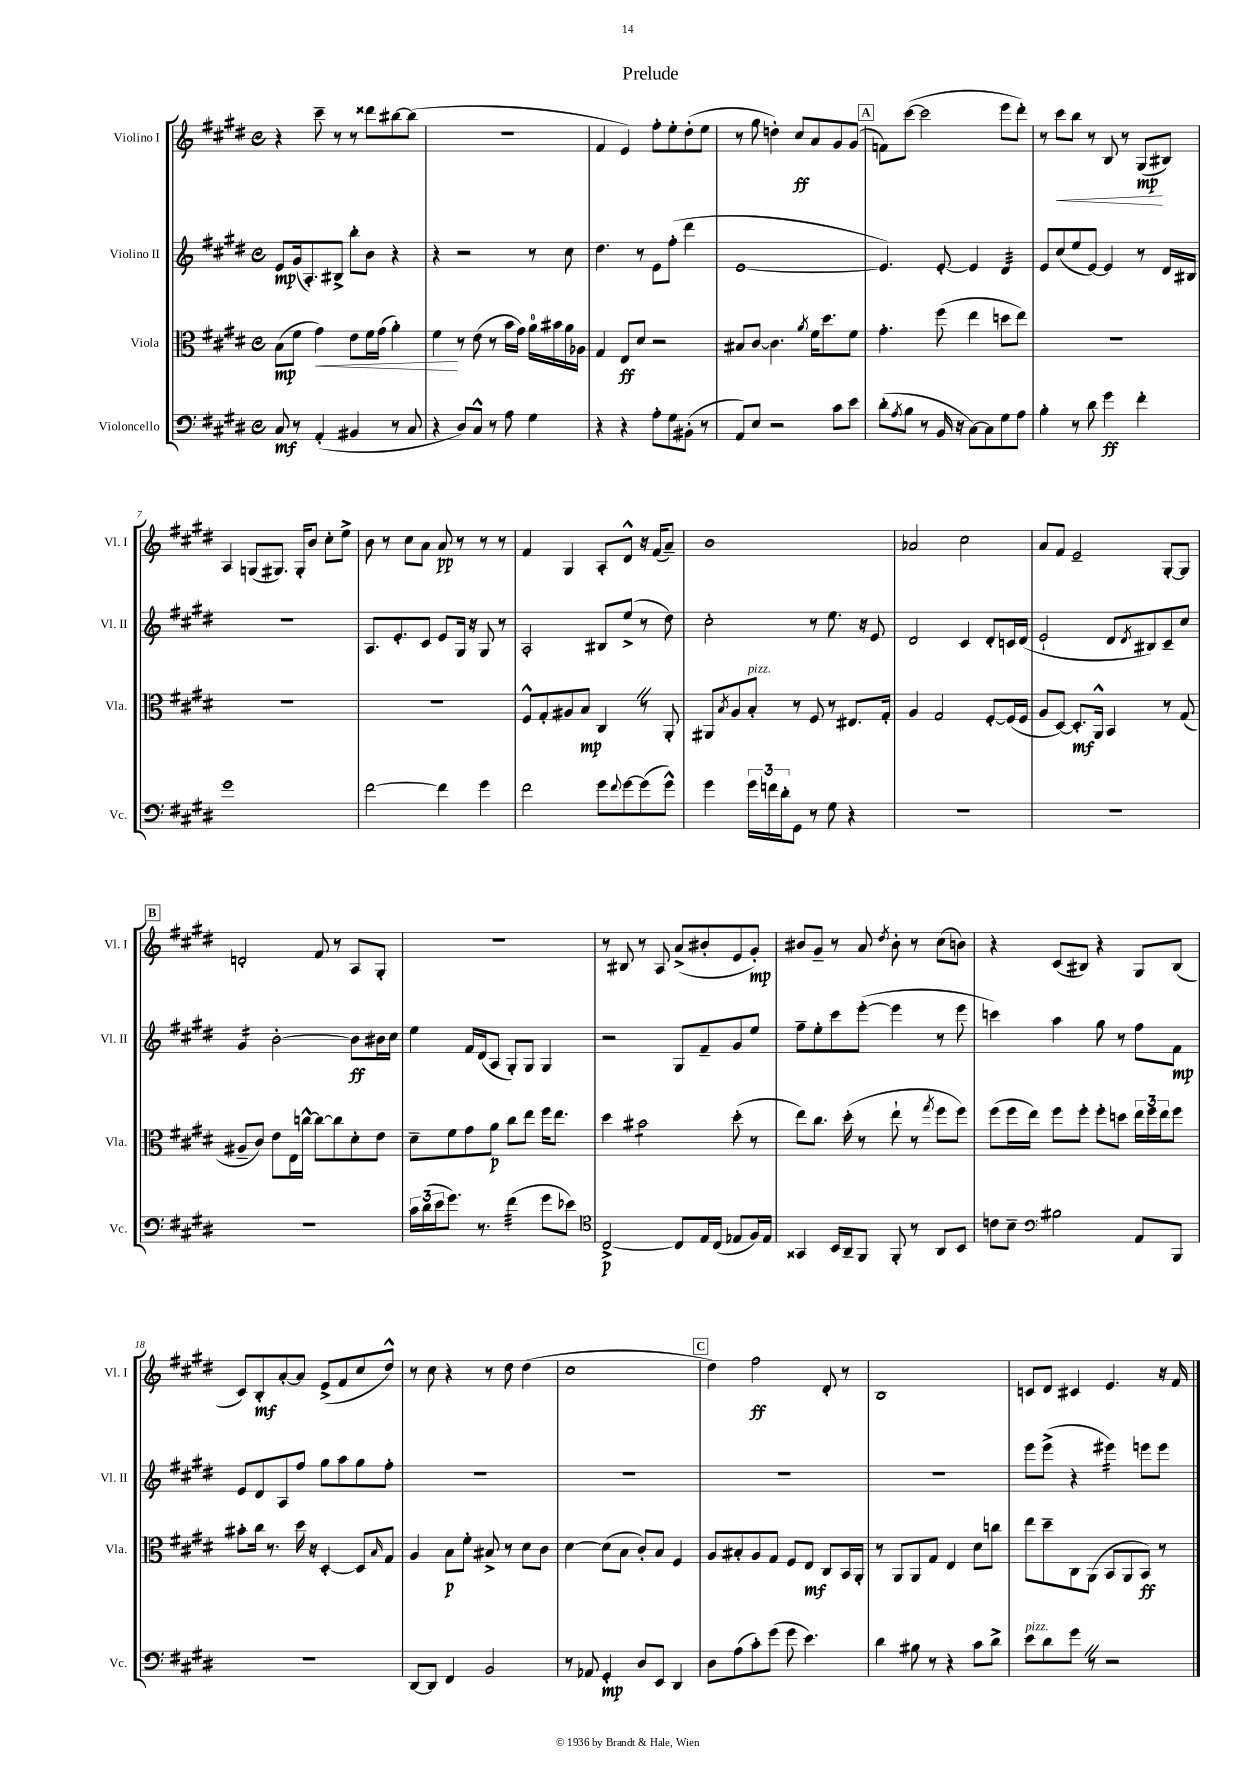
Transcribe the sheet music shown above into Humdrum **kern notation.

**kern	**kern	**kern	**kern
*staff4	*staff3	*staff2	*staff1
*clefF4	*clefC3	*clefG2	*clefG2
*k[f#c#g#d#]	*k[f#c#g#d#]	*k[f#c#g#d#]	*k[f#c#g#d#]
*M4/4	*M4/4	*M4/4	*M4/4
*met(c)	*met(c)	*met(c)	*met(c)
8C#/	(8B\L	8e/L	4r
8r	8f#\J	(16g#/k	.
.	.	8.A'/)	.
(4AA'/	4g#\)	.	8ccc#~\
.	.	8B#^/J	8r
4BB#/	8e\L	8bb'\L	8r
.	16f#\L	8b\J	8ddd##\L
.	(16g#\JJ	.	.
8r	4a'\)	4r	[8bb#\
8C#/	.	.	(8bb#\]J
=	=	=	=
4r	4f#\	4r	1r
8D#/L)	8r	2r	.
8C#^^/J	(8e\	.	.
8r	8r	.	.
8A\	16b\LL	.	.
.	16g#\JJ)	.	.
4G#\	16a\LL	8r	.
.	16b#\	.	.
.	16a\	8cc#\	.
.	16A-\JJ	.	.
=	=	=	=
4r	4G#/	4.dd#\	4f#/
4r	8E/L	.	4e/)
.	8d#/J	8r	.
8A'\L	2r	8e\L	8ff#'\L
8G#\	.	(8ff#'\J	8ee'\
(8BB#'\J	.	4ddd#\	(8dd#'\
8r	.	.	8ee\J
=	=	=	=
8AA/L)	8B#/L	[1e	8r
8E/J	[8c#/J	.	8gg#\
2r	4.c#\]	.	4dd'\)
.	.	.	8cc#/L
.	8qa/	.	.
.	16f#\LK	.	8a/
.	8.dd#\	.	.
8c#\L	.	.	8g#/
8e\J	8f#\J	.	(8g#/J
=	=	=	=
(8d#'\L	4.g#'\	4.e/])	8f\L)
8qA/	.	.	.
8B\J	.	.	([8ccc#\J
8r	.	.	2ccc#\]
16BB/	(8ff#\	[8e'/	.
16r	.	.	.
[8C#\L)	4ee\	4e/]	.
8C#\]	.	.	.
8G#\	8dd\L	4d#/	8eee\L
8A\J	8ee\J)	.	8ddd#'\J)
=	=	=	=
4B'\	1r	8e/L	8r
.	.	(8cc#/	8ccc#\L
8r	.	8ee/	8bb\J
8d#\	.	[8e/J)	8r
4g#\	.	4e/]	8B/
.	.	.	8r
4f#'\	.	8r	(8G#/L
.	.	16d#/LL	8B#/J)
.	.	16B#/JJ	.
=	=	=	=
1g#	1r	1r	4A/
.	.	.	(8G/L
.	.	.	8.G#/J)
.	.	.	16G#'/LK
.	.	.	8b/J
.	.	.	8cc#'\L
.	.	.	8ee^\J
=	=	=	=
[2f#\	1r	8.A/L	8b\
.	.	.	8r
.	.	8.e'/	.
.	.	.	8cc#\L
.	.	8c#/J	8a\J
4f#\]	.	8e/L	8a/
.	.	16G#/Jk	8r
.	.	16r	.
4g#\	.	8G#/	8r
.	.	8r	8r
=	=	=	=
2f#\	8F#^^/L	2A'/	4f#/
.	8G#'/	.	.
.	8A#/	.	4G#/
.	8B/J	.	.
8g#\L	4C#/	8B#/L	8A'/L
8qqf#/	.	.	.
[8g#\	.	(8ee^/J	8d#^^/J
(8g#\]	8r	8r	16r
.	.	.	(16f#/LK
8g#^^\J)	8AA'/	8dd#\)	8a~/J)
=	=	=	=
4g#\	8AA#/L	2cc#'\	1b
.	8qB/	.	.
.	8A/	.	.
24g#\LL	8B'/J	.	.
24f\	.	.	.
24d#'\J	.	.	.
8GG#\J	8r	.	.
8r	8F#/	8r	.
8G#\	8r	8.ee\	.
4r	8.E#/L	.	.
.	.	16r	.
.	.	8e/	.
.	16G#'/Jk	.	.
=	=	=	=
1r	4A/	2d#/	2a-/
.	2G#/	.	.
.	.	4c#/	2cc#\
.	[8F#'/L	8d#'/L	.
.	(16F#/]L	16c/L	.
.	16F#/JJ	(16d#/JJ	.
=	=	=	=
1r	8A/L	2e`/	8a/L
.	[8D#/J)	.	8f#/J
.	8.D#'/]L	.	2e~/
.	16AA^^/Jk	.	.
.	4BB/	8d#/L	.
.	.	8qd#/	.
.	.	8B#/)	.
.	8r	8c#~/	[8G#'/L
.	(8G#/	8cc#/J	8G#/]J
=	=	=	=
1r	8A#~/L	4g#/	2d'/
.	8c#/J)	.	.
.	8e\L	[2b'\	.
.	16E\L	.	.
.	[16cc^^\JJ	.	.
.	8cc\_L	.	8f#/
.	8cc\]	.	8r
.	8d#'\	8b\]L	8A/L
.	8e\J	16b#\L	8G#'/J
.	.	16cc#\JJ	.
=	=	=	=
24c#\LL	8d#~\L	4ee\	1r
(24d#\	.	.	.
24e\J	.	.	.
8.g#\J)	8f#\	.	.
.	8g#\	16f#/LL	.
8.r	.	(16d#/J	.
.	8a\J	8A/J	.
(4f#\	8cc#\L	8G#'/L)	.
.	8ee\J	8G#/J	.
8g#\L	16ff#\LK	4G#/	.
.	8.ee\J	.	.
8e-\J)	.	.	.
=	=	=	=
*clefC4	*	*	*
[2C#^/	4dd#\	2r	8r
.	.	.	8B#/
.	2b#\	.	8r
.	.	.	8A/
8C#/]L	.	8G#/L	(8a^/L
16E/L	.	8f#~/	8b#'/
(16C#/JJ	.	.	.
8E-/L	(8dd#'\	8g#/	8e/
16F#/L)	8r	8ee/J	8g#'/J)
16E-/JJ	.	.	.
=	=	=	=
4GG##/	8ee\L)	8ff#~\L	8b#/L
.	8.cc#\J	8ee'\	8g#~/J
16BB/LL	.	8ccc#\	8r
16AA~/J	(16dd#'\	.	.
8FF#/J	8r	([8eee'\J	8a/
.	.	.	8qdd#/
8FF#'/	8ee`\	4eee\]	8b#'\
8r	8r	.	8r
.	8qgg#/	.	.
8AA/L	8ff#\L	8r	(8cc#\L
8BB/J	8ff#\J)	8eee\	8b\J)
=	=	=	=
8c\L	(8ff#\L	4ccc\)	4r
8B~\J	16ff#\L	.	.
.	16ee\JJ)	.	.
*clefF4	*	*	*
2B#\	8ff#\L	4aa\	(8c#/L
.	8ff#'\J	.	8B#/J)
.	8ff#'\L	8gg#\	4r
.	8dd\J	8r	.
8AA/L	24ee\LL	8ff#\L	8G#/L
.	24ff#\	.	.
.	24ee\J	.	.
8BBB/J	8ff#\J	8f#\J	(8B#/J
=	=	=	=
1r	8b#'\L	8e/L	8c#/L)
.	16cc#\Jk	8d#/	8B'/
.	8.r	.	.
.	.	8A/	[8a'/
.	16dd#\	8ff#/J	8a/]J
.	16r	.	.
.	[4D#'/	8gg#\L	(8e^/L
.	.	8aa\	8f#/
.	8D#/]L	8gg#\	8cc#/
.	16qqB/	.	.
.	8G#/J	8ff#'\J	8dd#^^/J)
=	=	=	=
[8DD#/L	4A/	1r	8r
8DD#/]J	.	.	8cc#\
4FF#/	8B\L	.	4r
.	8f#'\J	.	.
2BB/	8B#^/	.	8r
.	8r	.	8dd#\
.	8d#\L	.	(4dd#\
.	8c#\J	.	.
=	=	=	=
8r	[4d#\	1r	1cc#
8AA-/	.	.	.
4GG#'/	(8d#\]L	.	.
.	8B\J	.	.
8D#/L	8c#'/L)	.	.
8EE/J	8B/J	.	.
4DD#/	4F#/	.	.
=	=	=	=
8D#\L	8A/L	1r	4dd#\)
(8A\	8B#'/	.	.
8c#'\)	8A/	.	2ff#\
(8g#\J	8G#/J	.	.
8g#\	8F#/L	.	.
4.e\)	8E/J	.	.
.	8C#/L	.	8d#'/
.	16BB/L	.	8r
.	16AA'/JJ	.	.
=	=	=	=
4d#\	8r	1r	1B
.	8AA/L	.	.
8B#\	8AA/	.	.
8r	8G#/J	.	.
4r	4E/	.	.
8c#\L	8d#\L	.	.
8d#^\J	8cc\J	.	.
=	=	=	=
8e\L	8ee\L	8eee\L	8c/L
8d#\	8dd#~\	(8eee^\J	8d#/J
8g#\J	8C#\	4r	4c#/
8r	(8AA\J	.	.
2r	8BB/L	4eee#\)	4.e/
.	8AA/	.	.
.	8BB/J)	8eee\L	.
.	8r	8eee\J	16r
.	.	.	16f#/
==	==	==	==
*-	*-	*-	*-
